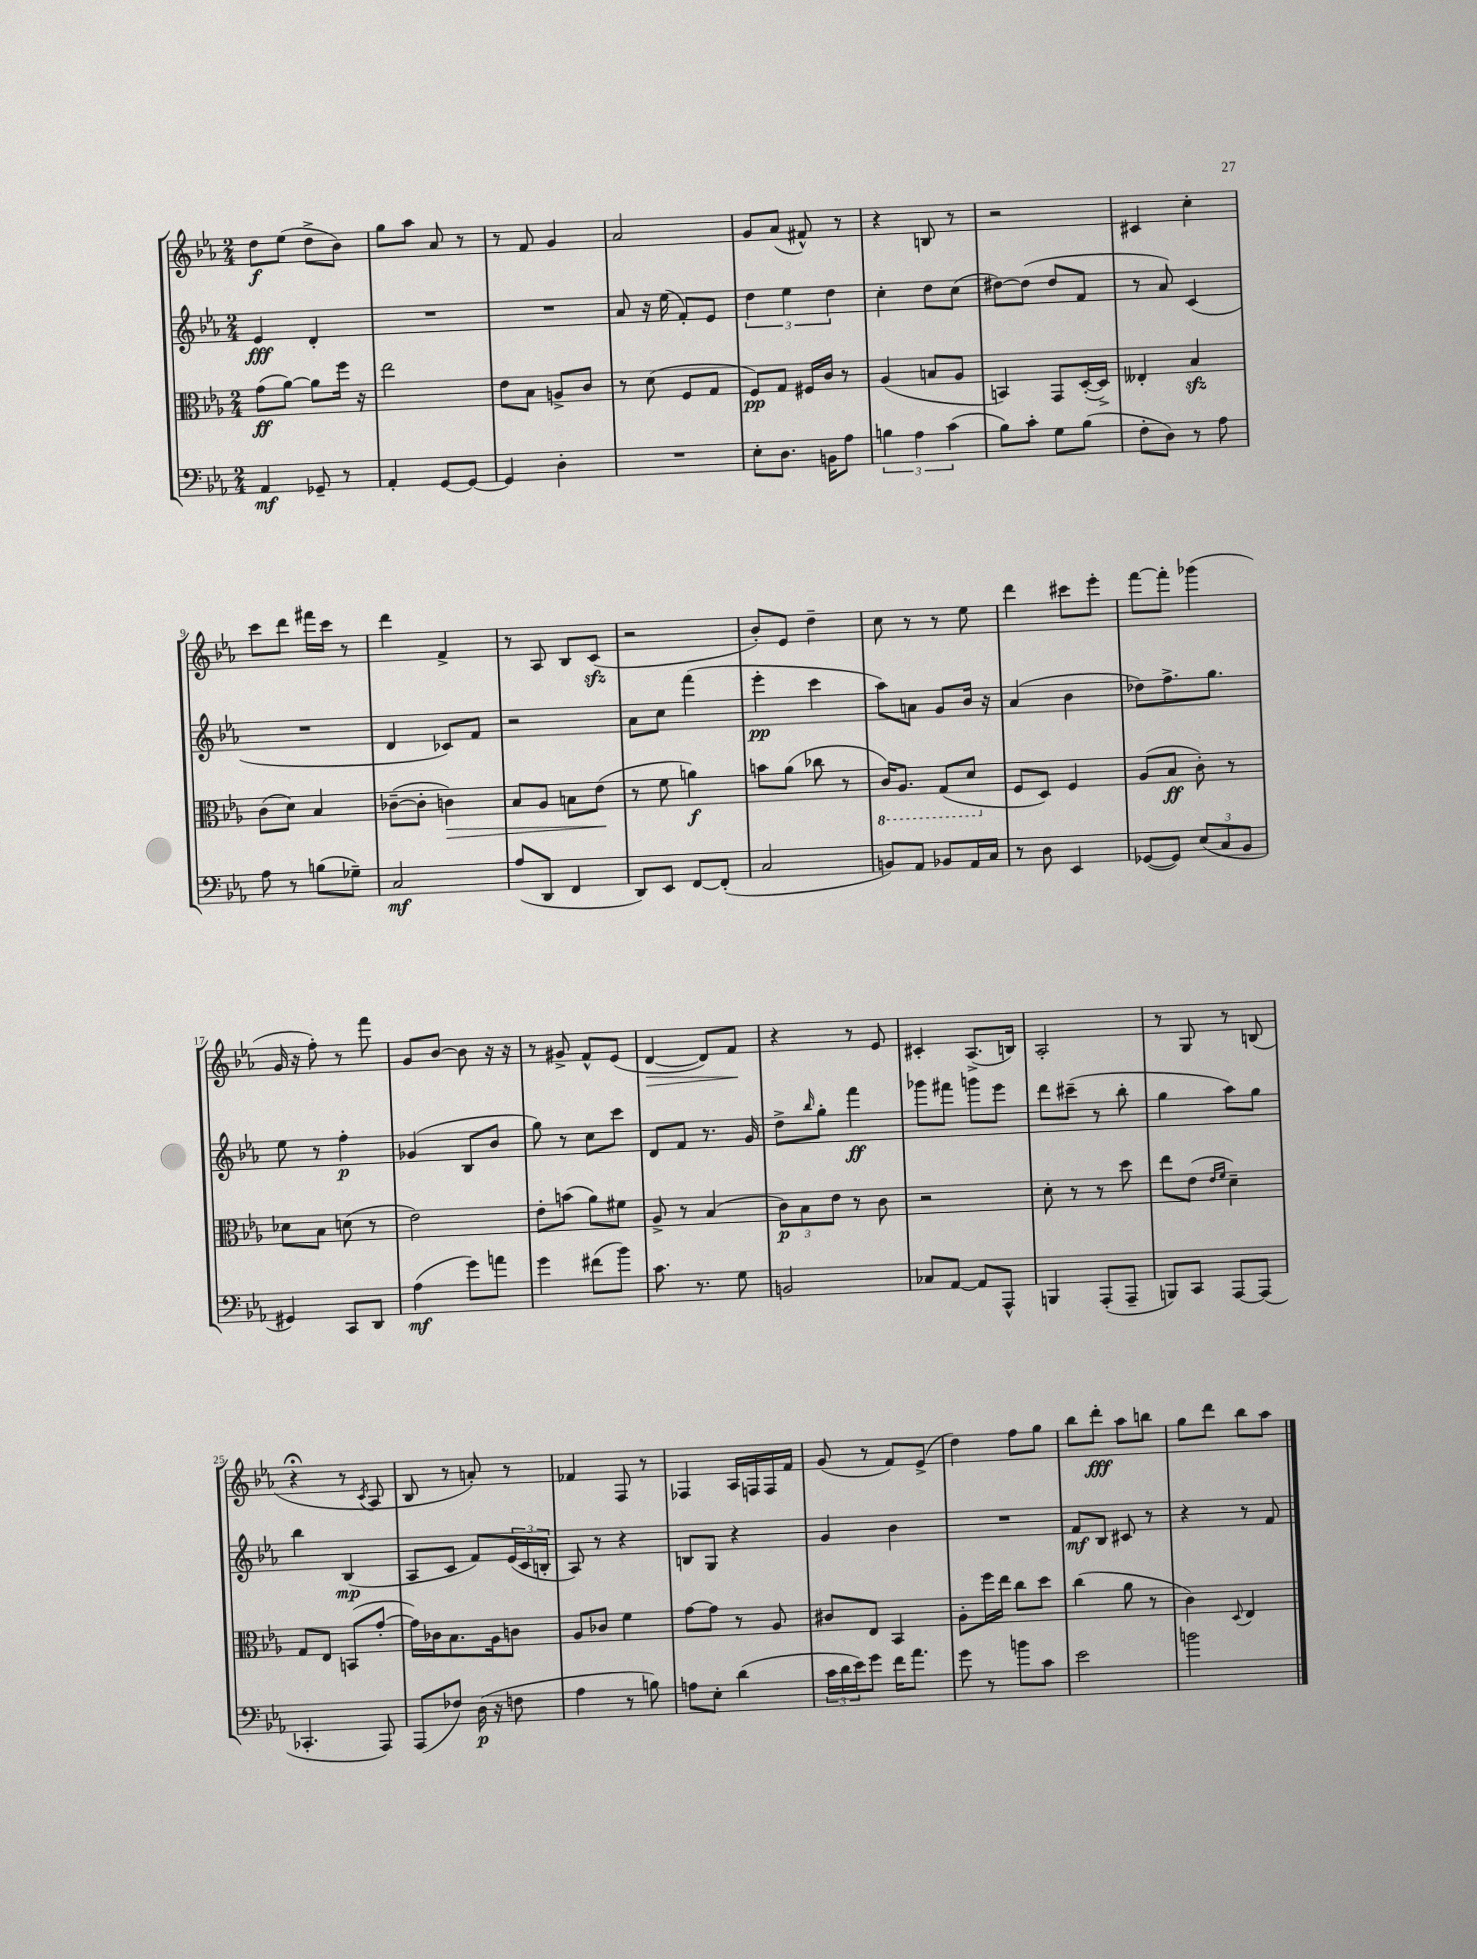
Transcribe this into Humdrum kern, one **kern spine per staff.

**kern	**kern	**kern	**kern
*staff4	*staff3	*staff2	*staff1
*clefF4	*clefC3	*clefG2	*clefG2
*k[b-e-a-]	*k[b-e-a-]	*k[b-e-a-]	*k[b-e-a-]
*M2/4	*M2/4	*M2/4	*M2/4
4AA-	(8g	4e-	8dd
.	[8a-)	.	(8ee-
8GG-~	8a-]	4d'	8dd^
8r	16ff	.	8b-)
.	16r	.	.
=	=	=	=
4AA-'	2ee-	2r	8gg
.	.	.	8aa-
[8GG	.	.	8a-
8GG_	.	.	8r
=	=	=	=
4GG]	8e-	2r	8r
.	8B-	.	8f
4D'	8A^	.	4g
.	8c	.	.
=	=	=	=
2r	8r	8a-	2a-
.	(8d	16r	.
.	.	(16ee-	.
.	8F	8f')	.
.	8G	8e-	.
=	=	=	=
8E-'	8F)	6dd	8g
8.D	8G	.	(8a-
.	.	6ee-	.
.	16F#	.	8f#^^)
16BB	16c	.	.
.	.	6dd	.
8A-	8r	.	8r
=	=	=	=
6B	(4A-	4cc'	4r
6A-	.	.	.
.	8B	8dd	8B
(6c	.	.	.
.	8A-	(8cc	8r
=	=	=	=
8B-)	4BB)	[8dd#)	2r
8c'	.	(8dd#]	.
8G	8GG	8dd#	.
(8B-	([16D'	8f	.
.	16D^])	.	.
=	=	=	=
8F'	4E--'	8r	4c#
8D)	.	8a-)	.
8r	4B-	(4c	4cc'
8A-	.	.	.
=	=	=	=
8A-	(8c	2r	8ccc
8r	8d)	.	8ddd
(8B	4B-	.	16fff#
.	.	.	16ccc
8G-~)	.	.	8r
=	=	=	=
2C	([8c-~	4d	4ddd
.	8c-']	.	.
.	4c)	8c-)	4f^
.	.	8f	.
=	=	=	=
(8A-	8B-	2r	8r
8DD	8A-	.	8A-
4FF	8B	.	8B-
.	(8e-	.	(8c
=	=	=	=
8DD)	8r	8a-	2r
8EE-	8f	8cc	.
[8FF	4a)	(4fff	.
(8FF']	.	.	.
=	=	=	=
2C	8b	4eee-'	8b-')
.	(8a-	.	8e-
.	8cc-	4ccc	4dd~
.	8r	.	.
=	=	=	=
8BB)	16C)	8aa-)	8cc
.	8.AA-	.	.
8AA-	.	8a	8r
8BB-	(8GG	8g	8r
16AA-	8D	16b-	8ee-
16C	.	16r	.
=	=	=	=
8r	8F	(4a-	4ddd
8D	8D)	.	.
4EE-	4F	4b-	8ccc#
.	.	.	8eee-'
=	=	=	=
([8GG-	(8A-	8dd-)	[8fff
8GG-])	8B-	8.ff^	8fff']
(12E-	8c')	.	(4ggg-
.	.	8.gg	.
12C	.	.	.
.	8r	.	.
12BB-	.	.	.
=	=	=	=
4GG#)	8d-	8ee-	16g
.	.	.	16r
.	8B-	8r	8ff')
8CC	(8d	4ff'	8r
8DD	8r	.	8fff
=	=	=	=
(4A-	2e-)	(4g-	8g
.	.	.	[8b-
8g)	.	8B-	8b-]
8a	.	8b-	16r
.	.	.	16r
=	=	=	=
4g	8e-'	8gg)	8r
.	(8b	8r	8g#^
(8f#	8a-)	8cc	8f^^
8b-)	8f#	8ccc	(8e-
=	=	=	=
8.c	8A-^	8d	[4d
.	8r	8f	.
8.r	.	.	.
.	(4B-	8.r	8d])
8G	.	.	8f
.	.	16g	.
=	=	=	=
2BB	12c)	8dd^	4r
.	12B-	.	.
.	.	16qqbb-	.
.	.	8gg'	.
.	12e-	.	.
.	8r	4fff	8r
.	8c	.	8e-
=	=	=	=
8C-	2r	8ggg-	4c#'
[8AA-	.	8fff#	.
8AA-]	.	8ggg	(8.A-^
8AAA-^^	.	8eee-	.
.	.	.	16B)
=	=	=	=
4BBB	8d'	8ddd	2A-'
.	8r	(8ccc#~	.
(8AAA-'	8r	8r	.
8AAA-~	8dd	8bb-'	.
=	=	=	=
8BBB)	8ee-	4gg	8r
8CC	(8e-	.	8G
.	16qqe-	.	.
.	16qqf	.	.
[8AAA-	4d~)	8aa-)	8r
(8AAA-]	.	8gg	(8B
=	=	=	=
4.CC-'	8G	4bb-	4r;
.	8E-	.	.
.	(8BB	(4B-	8r
.	.	.	8qc
8AAA-)	[8g'	.	8A-
=	=	=	=
(8AAA-	16g])	8A-	8B-
.	16c-	.	.
8F-)	8.B-	8c	8r
(16D	.	8f)	8a')
16r	16A-	.	.
8F	8c	(24e-	8r
.	.	24c	.
.	.	24B'	.
=	=	=	=
4A-	8A-	8A-)	4f-
.	8c-	8r	.
8r	4f	4r	8F
8B)	.	.	8r
=	=	=	=
8A	[8g	8B	4F-
8E-'	8g]	8G	.
(4d	8r	4r	16A-
.	.	.	16F
.	8A-	.	16F
.	.	.	16f
=	=	=	=
24c	8c#	4g	(8g
24d	.	.	.
24e-)	.	.	.
8g	8E-	.	8r
16f	4BB-	4b-	8f)
8.a-	.	.	.
.	.	.	(8e-^
=	=	=	=
8g	8A-'	2r	4dd)
8r	16ff	.	.
.	16ee-	.	.
8b	8cc	.	8ff
8c	8dd	.	8gg
=	=	=	=
2e-	(4cc	8f	8bb-
.	.	8B-	8ddd'
.	8a-	8c#	8aa-
.	8r	8r	8bb
=	=	=	=
2b	4c)	4r	8gg
.	.	.	8ddd
.	8qqD	.	.
.	4E-	8r	8bb-
.	.	8f	8aa-
==	==	==	==
*-	*-	*-	*-
